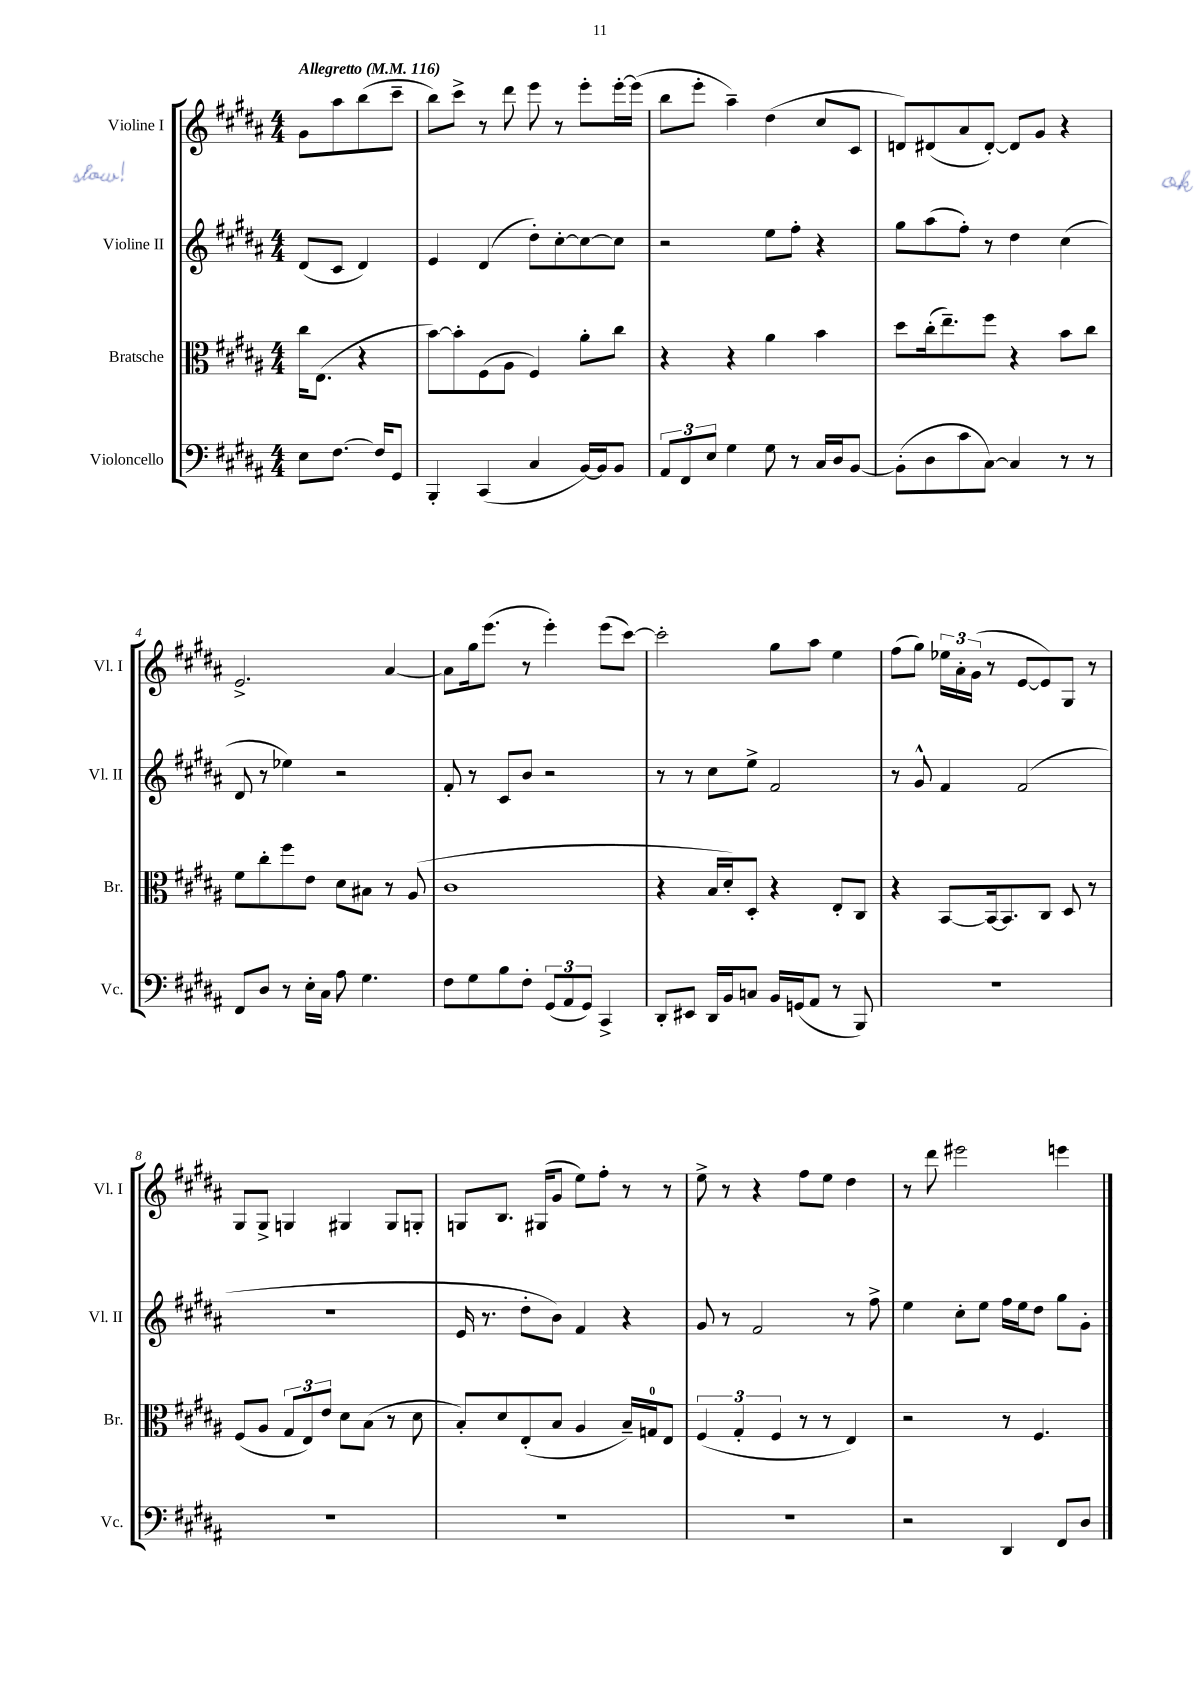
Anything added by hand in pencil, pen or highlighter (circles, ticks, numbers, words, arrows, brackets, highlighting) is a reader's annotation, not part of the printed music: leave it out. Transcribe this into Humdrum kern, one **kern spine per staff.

**kern	**kern	**kern	**kern
*part4	*part3	*part2	*part1
*staff4	*staff3	*staff2	*staff1
*I"Violoncello	*I"Bratsche	*I"Violine II	*I"Violine I
*I'Vc.	*I'Br.	*I'Vl. II	*I'Vl. I
*clefF4	*clefC3	*clefG2	*clefG2
*k[f#c#g#d#a#]	*k[f#c#g#d#a#]	*k[f#c#g#d#a#]	*k[f#c#g#d#a#]
*M4/4	*M4/4	*M4/4	*M4/4
*MM116	*MM116	*MM116	*MM116
=	=	=	=
!	!	!	!LO:TX:a:B:t=Allegretto
8E\L	16cc#\KL	(8d#/L	8g#\L
.	(8.E\J	.	.
[8.F#\J	.	8c#/J	8aa#\
.	4r	4d#/)	(8bb\
16F#/KL]	.	.	.
8GG#/J	.	.	8ccc#~\J
=1	=1	=1	=1
4BBB'/	[8b\L)	4e/	8bb\L)
.	8b'\]	.	8ccc#^\J
(4CC#/	(8F#\	(4d#/	8r
.	8A#\J	.	8ddd#\
4C#/	4F#/)	8dd#'\L)	8eee\
.	.	[8cc#'\	8r
[16BB/LL)	8a#'\L	8cc#\_	8eee'\L
16BB/J]	.	.	.
8BB/J	8cc#\J	8cc#\J]	[16eee'\L
.	.	.	(16eee\JJ]
=2	=2	=2	=2
12AA#/L	4r	2r	8bb\L
12FF#/	.	.	.
.	.	.	8eee'\J
12E/J	.	.	.
4G#\	4r	.	4aa#~\)
8G#\	4a#\	8ee\L	(4dd#\
8r	.	8ff#'\J	.
16C#/LL	4b\	4r	8cc#/L
16D#/J	.	.	.
[8BB/J	.	.	8c#/J
=3	=3	=3	=3
(8BB'\L]	8dd#\L	8gg#\L	8dn/L)
8D#\	(16cc#'\k	(8aa#\	(8d#X/
.	8.ee~\)	.	.
8c#\	.	8ff#'\J)	8a#/
[8C#\J)	8ff#\J	8r	[8d#'/J)
4C#/]	4r	4dd#\	8d#/L]
.	.	.	8g#/J
8r	8b\L	(4cc#\	4r
8r	8cc#\J	.	.
!!LO:LB:g=z
=4	=4	=4	=4
8FF#/L	8f#\L	8d#/	2.e^/
8D#/J	8cc#'\	8r	.
8r	8ff#\	4ee-X\)	.
16E'\LL	8e\J	.	.
16C#\JJ	.	.	.
8A#\	8d#\L	2r	.
4.G#\	8B#X\J	.	.
.	8r	.	[4a#/
.	(8A#/	.	.
=5	=5	=5	=5
8F#\L	1c#	8f#'/	8a#\L]
8G#\	.	8r	16gg#\k
.	.	.	(8.eee\J
8B\	.	8c#/L	.
8F#'\J	.	8b/J	8r
(12GG#/L	.	2r	4eee'\)
12AA#/	.	.	.
12GG#/J)	.	.	.
4CC#^/	.	.	(8eee\L
.	.	.	[8ccc#\J)
=6	=6	=6	=6
8DD#'/L	4r	8r	2ccc#'\]
8EE#X/J	.	8r	.
16DD#/LL	16B/LL	8cc#\L	.
16BB/J	16d#'/J)	.	.
8Cn/J	8D#'/J	8ee^\J	.
16BB/LL	4r	2f#/	8gg#\L
(16GGn/J	.	.	.
8AA#/J	.	.	8aa#\J
8r	8E'/L	.	4ee\
8BBB/)	8C#/J	.	.
=7	=7	=7	=7
1r	4r	8r	(8ff#\L
.	.	8g#^^/	8gg#\J)
.	[8BB/L	4f#/	24ee-X\LL
.	.	.	24a#'\
.	.	.	(24g#\JJ
.	16BB/k_	.	8r
.	8.BB/]	.	.
.	.	(2f#/	[8e/L
.	8C#/J	.	8e/])
.	8D#/	.	8G#/J
.	8r	.	8r
!!LO:LB:g=z
=8	=8	=8	=8
1r	(8F#/L	1r	8G#/L
.	8A#/J	.	8G#^/J
.	12G#/L	.	4Gn/
.	12E/)	.	.
.	12e/J	.	.
.	8d#\L	.	4G#X/
.	(8B\J	.	.
.	8r	.	8G#/L
.	8d#\	.	8Gn'/J
=9	=9	=9	=9
1r	8B'/L)	16e/	8Gn/L
.	.	8.r	.
.	8d#/	.	8.B/J
.	(8E'/	8dd#'\L	.
.	.	.	(16G#X/KL
.	8B/J	8b\J)	8g#/J
.	4A#/	4f#/	8ee\L)
.	.	.	8ff#'\J
.	16B~/LL)	4r	8r
.	16Gn/J	.	.
.	8E/J	.	8r
=10	=10	=10	=10
1r	(6F#/	8g#/	8ee^\
.	.	8r	8r
.	6G#'/	.	.
.	.	2f#/	4r
.	6F#/	.	.
.	8r	.	8ff#\L
.	8r	.	8ee\J
.	4E/)	8r	4dd#\
.	.	8ff#^\	.
=11	=11	=11	=11
2r	2r	4ee\	8r
.	.	.	8ddd#\
.	.	8cc#'\L	2eee#X\
.	.	8ee\J	.
4DD#/	8r	16ff#\LL	.
.	.	16ee\J	.
.	4.F#/	8dd#\J	.
8FF#/L	.	8gg#\L	4eeen\
8D#/J	.	8g#'\J	.
==	==	==	==
*-	*-	*-	*-
